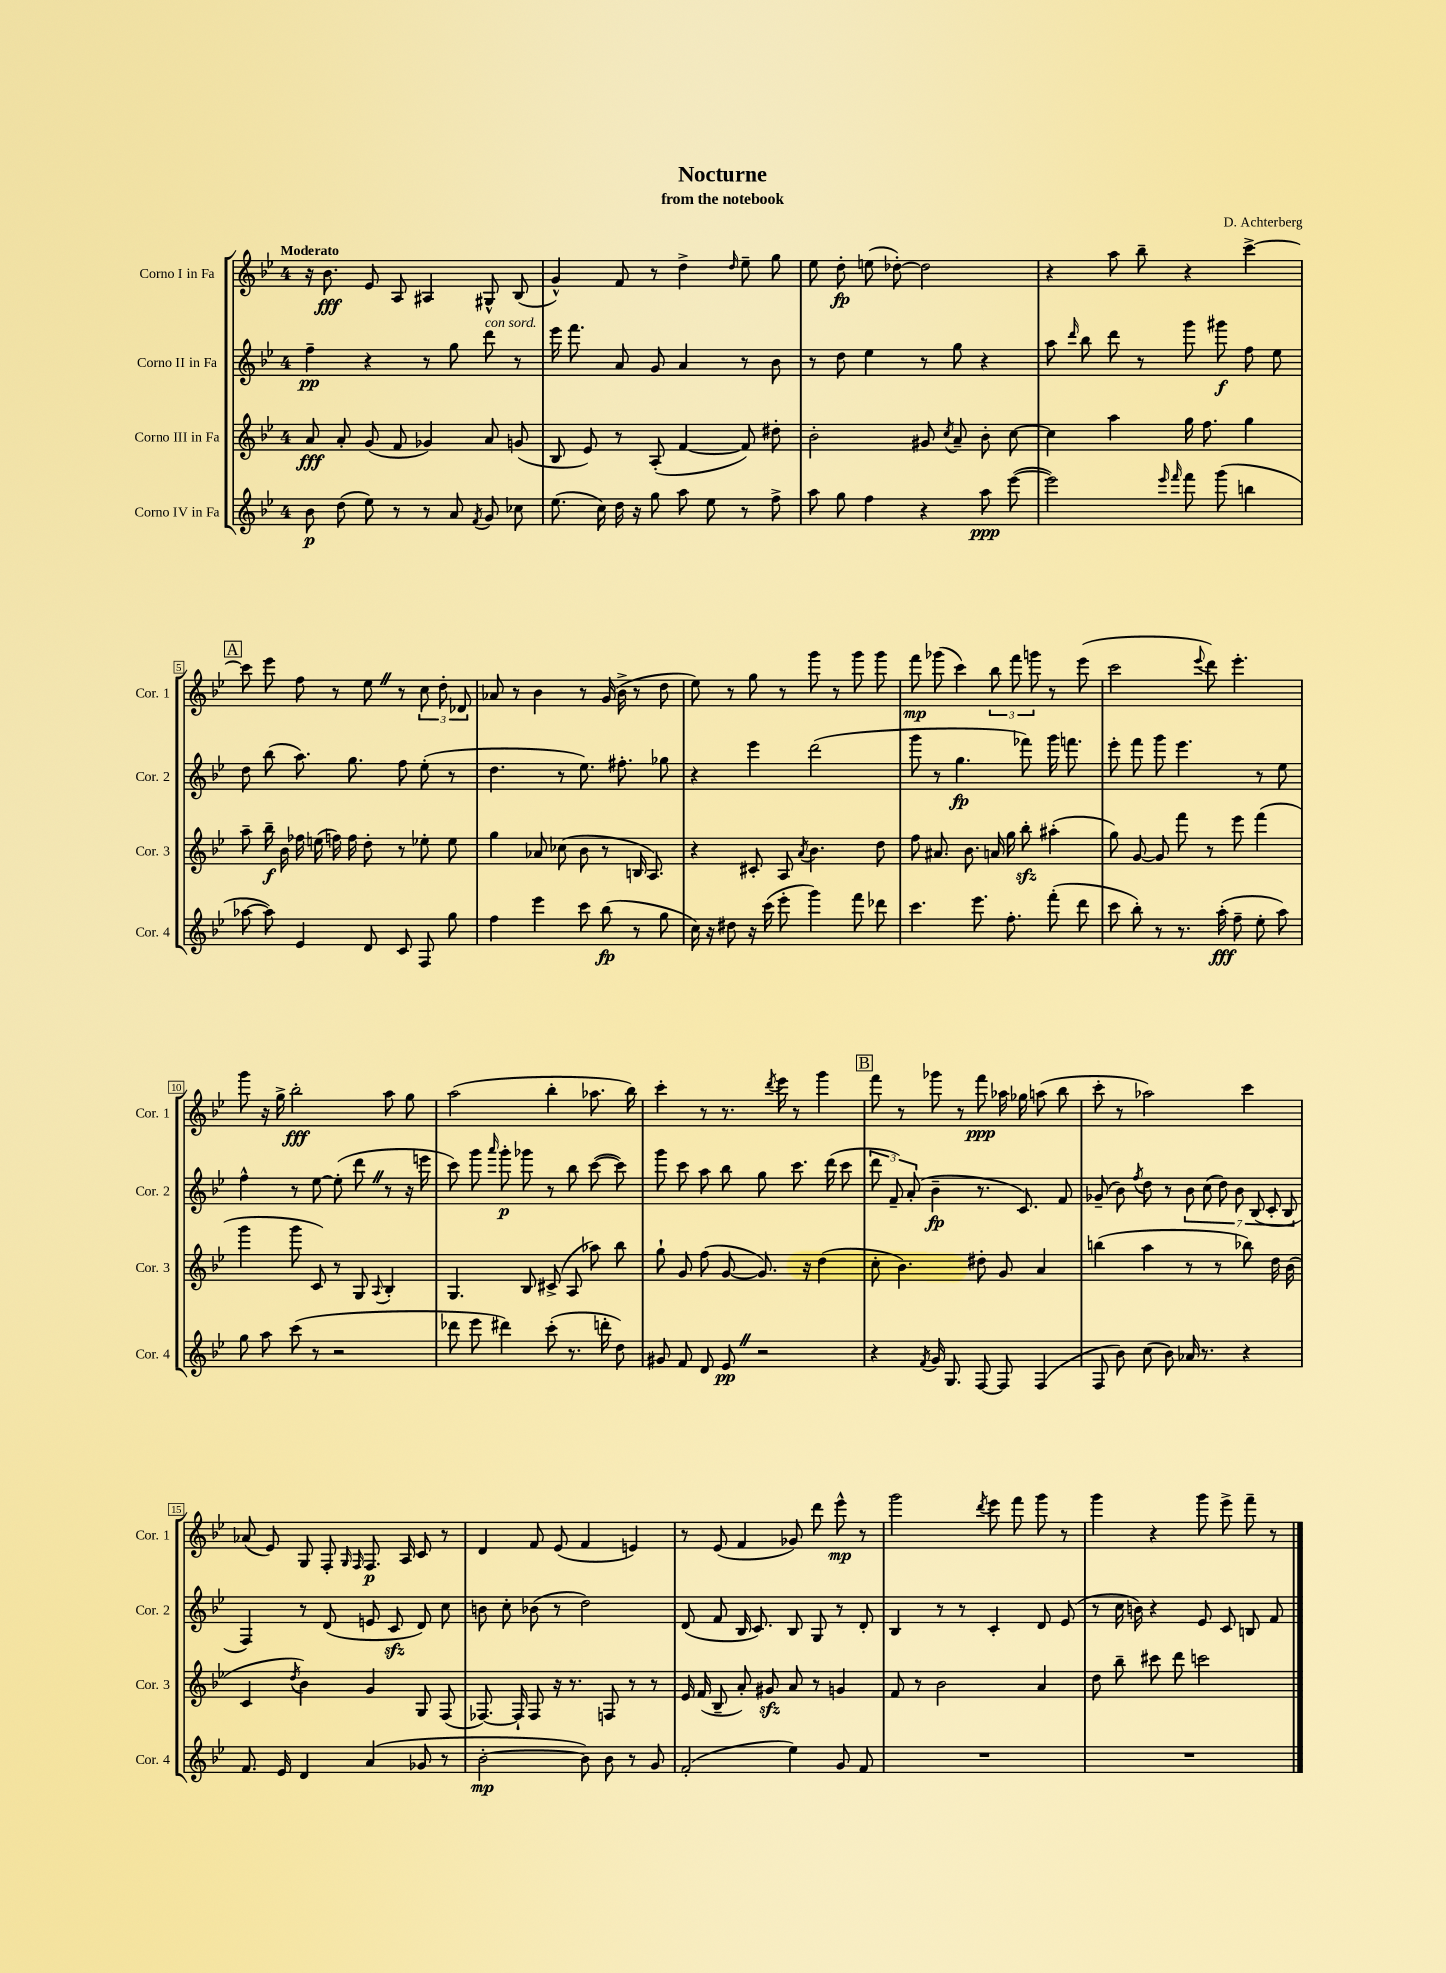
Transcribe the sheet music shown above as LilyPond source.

\header { title = "Nocturne" composer = "D. Achterberg" subtitle = "from the notebook" }
<<
\new StaffGroup <<
\new Staff = "s0" \with { instrumentName = "Corno I in Fa" shortInstrumentName = "Cor. 1" } {
    \clef treble \key bes \major \once \override Staff.TimeSignature.style = #'single-digit \time 4/4 \tempo "Moderato"
    \autoBeamOff r16 bes'8.\fff ees'8 a8 ais4 gis8-^ bes8( |
    g'4-^) f'8 r8 d''4-> \grace { d''16 } ees''8-- g''8 |
    ees''8 d''8-.\fp e''8( des''8~-.) des''2 |
    r4 a''8 bes''8-- r4 c'''4~-> |
    \mark \markup { \box "A" } c'''8 ees'''8 f''8 r8 ees''8 \once \override BreathingSign.text = \markup { \musicglyph "scripts.caesura.straight" } \breathe r8 \tuplet 3/2 { c''8 d''8-. des'8 } |
    aes'8 r8 bes'4 r8 g'16( bes'16-> r8 d''8 |
    ees''8) r8 g''8 r8 g'''8 r8 g'''8 g'''8 |
    f'''8\mp ges'''8( c'''4) \tuplet 3/2 { bes''8 f'''8 g'''8 } r8 ees'''8( |
    c'''2 \appoggiatura { ees'''8 } d'''8) ees'''4.-. |
    g'''8 r16 g''16-> bes''2-.\fff a''8 g''8 |
    a''2( bes''4-. aes''8. bes''16) |
    c'''4-. r8 r8. \acciaccatura { d'''8 } ees'''16 r8 g'''4 |
    \mark \markup { \box "B" } f'''8 r8 ges'''8 r8 f'''8\ppp aes''16 ges''16 a''8( bes''8 |
    c'''8-. r8 aes''2) c'''4 |
    aes'8( ees'8) g8 f8-. \grace { g16 f16 } f8.\p a16 c'8 r8 |
    d'4 f'8 ees'8( f'4 e'4) |
    r8 ees'8( f'4 ges'8) d'''8 ees'''8-^\mp r8 |
    g'''2 \acciaccatura { d'''8 } ees'''8 f'''8 g'''8 r8 |
    g'''4 r4 g'''8 ees'''8-> f'''8-- r8 \bar "|." |
}
\new Staff = "s1" \with { instrumentName = "Corno II in Fa" shortInstrumentName = "Cor. 2" } {
    \clef treble \key bes \major \once \override Staff.TimeSignature.style = #'single-digit \time 4/4
    \autoBeamOff f''4--\pp r4 r8 g''8 d'''8^\markup { \italic "con sord." } r8 |
    ees'''16 f'''8. a'8 g'8 a'4 r8 bes'8 |
    r8 d''8 ees''4 r8 g''8 r4 |
    a''8 \grace { d'''16 } bes''8 d'''8 r8 g'''8 gis'''8\f f''8 ees''8 |
    \mark \markup { \box "A" } d''8 bes''8( a''8.) g''8. f''8 ees''8-.( r8 |
    d''4. r8 ees''8.) fis''8.-. ges''8 |
    r4 ees'''4 d'''2( |
    g'''8 r8 g''4.\fp fes'''8) g'''16 f'''8. |
    ees'''8-. f'''8 g'''8 ees'''4. r8 ees''8 |
    f''4-^ r8 ees''8~ ees''8-.( d'''8 \once \override BreathingSign.text = \markup { \musicglyph "scripts.caesura.straight" } \breathe r8 r16 e'''16 |
    c'''8) g'''8 \grace { a'''16 } g'''8-.\p ges'''8 r8 bes''8 c'''8~( c'''8) |
    g'''8 c'''8 a''8 bes''8 g''8 c'''8. d'''16( c'''8 |
    \mark \markup { \box "B" } \tuplet 3/2 { d'''8 f'8--) a'8-.( } bes'4--\fp r8. c'8.) f'8 |
    ges'8--( bes'8) \acciaccatura { f''8 } d''8 r8 \tuplet 7/4 { bes'8 c''8( d''8) bes'8 bes8( c'8-. bes8 } |
    f4) r8 d'8( e'8 c'8\sfz d'8) c''8 |
    b'8 c''8-. bes'8( r8 d''2) |
    d'8( f'8 bes16 c'8.) bes8 g8 r8 d'8-. |
    bes4 r8 r8 c'4-. d'8 ees'8( |
    r8 c''16 b'16) r4 ees'8 c'8 b8 f'8 \bar "|." |
}
\new Staff = "s2" \with { instrumentName = "Corno III in Fa" shortInstrumentName = "Cor. 3" } {
    \clef treble \key bes \major \once \override Staff.TimeSignature.style = #'single-digit \time 4/4
    \autoBeamOff a'8\fff a'8-. g'8( f'8 ges'4) a'8 g'8( |
    bes8 ees'8) r8 a8-.( f'4~ f'8) dis''8-. |
    bes'2-. gis'8 \acciaccatura { c''8 } a'8-- bes'8-. c''8~ |
    c''4 a''4 g''16 f''8. g''4 |
    \mark \markup { \box "A" } a''8-- bes''16--\f bes'16 fes''16 e''16( f''16) f''16 d''8-. r8 ees''8-. ees''8 |
    g''4 aes'8 ces''8( bes'8 r8 b16 a8.) |
    r4 cis'8-. a8 \acciaccatura { a'8 } bes'4. d''8 |
    f''8 ais'8. bes'8. a'16 g''16 bes''8-.\sfz ais''4-.( |
    g''8) g'8~ g'8 f'''8 r8 ees'''8 f'''4( |
    g'''4 g'''8 c'8) r8 g8 \appoggiatura { a8 } bes4-. |
    g4. bes8 cis'8->( a8 aes''8) bes''8 |
    g''8-! g'8 f''8( g'8~ g'8.) r16 d''4( |
    \mark \markup { \box "B" } c''8-. bes'4.) dis''8-. g'8 a'4 |
    b''4( a''4 r8 r8 bes''8) d''16 bes'16( |
    c'4 \acciaccatura { d''8 } bes'4) g'4 g8 f8( |
    fes8.~) fes16-! fes8 r16 r8. f8 r8 r8 |
    ees'16 f'16( bes8-- a'8-.) gis'8\sfz a'8 r8 g'4 |
    f'8 r8 bes'2 a'4 |
    d''8 bes''8-- cis'''8 d'''8 c'''2 \bar "|." |
}
\new Staff = "s3" \with { instrumentName = "Corno IV in Fa" shortInstrumentName = "Cor. 4" } {
    \clef treble \key bes \major \once \override Staff.TimeSignature.style = #'single-digit \time 4/4
    \autoBeamOff bes'8\p d''8( ees''8) r8 r8 a'8 \acciaccatura { f'8 } g'8 ces''8 |
    ees''8.( c''16) d''16 r16 g''8 a''8 ees''8 r8 f''8-> |
    a''8 g''8 f''4 r4 a''8\ppp ees'''8~( |
    ees'''2) \grace { ees'''16 f'''16 } f'''8 g'''8( b''4 |
    \mark \markup { \box "A" } aes''8~ aes''8) ees'4 d'8 c'8 f8 g''8 |
    f''4 ees'''4 c'''8 bes''8\fp( r8 g''8 |
    c''16) r16 dis''8 r16 c'''16( ees'''8-. g'''4) f'''8 des'''8 |
    c'''4. ees'''8. f''8.-. f'''8-.( d'''8 |
    c'''8 bes''8-.) r8 r8. a''16-.\fff( f''8-- ees''8-. a''8) |
    g''8 a''8 c'''8( r8 r2 |
    des'''8 ees'''8 dis'''4) c'''8-.( r8. d'''16-. d''8) |
    gis'8 f'8 d'8 ees'8\pp \once \override BreathingSign.text = \markup { \musicglyph "scripts.caesura.straight" } \breathe r2 |
    \mark \markup { \box "B" } r4 \acciaccatura { f'8 } g'16 g8. f8~ f8 f4( |
    f8 bes'8) c''8( bes'8) aes'16 r8. r4 |
    f'8. ees'16 d'4 a'4( ges'8 r8 |
    bes'2~-.\mp bes'8) bes'8 r8 g'8 |
    f'2-.( ees''4) g'8 f'8 |
    R1 |
    R1 \bar "|." |
}
>>
>>
\layout { \context { \Score \override BarNumber.stencil = #(make-stencil-boxer 0.1 0.3 ly:text-interface::print) } }
